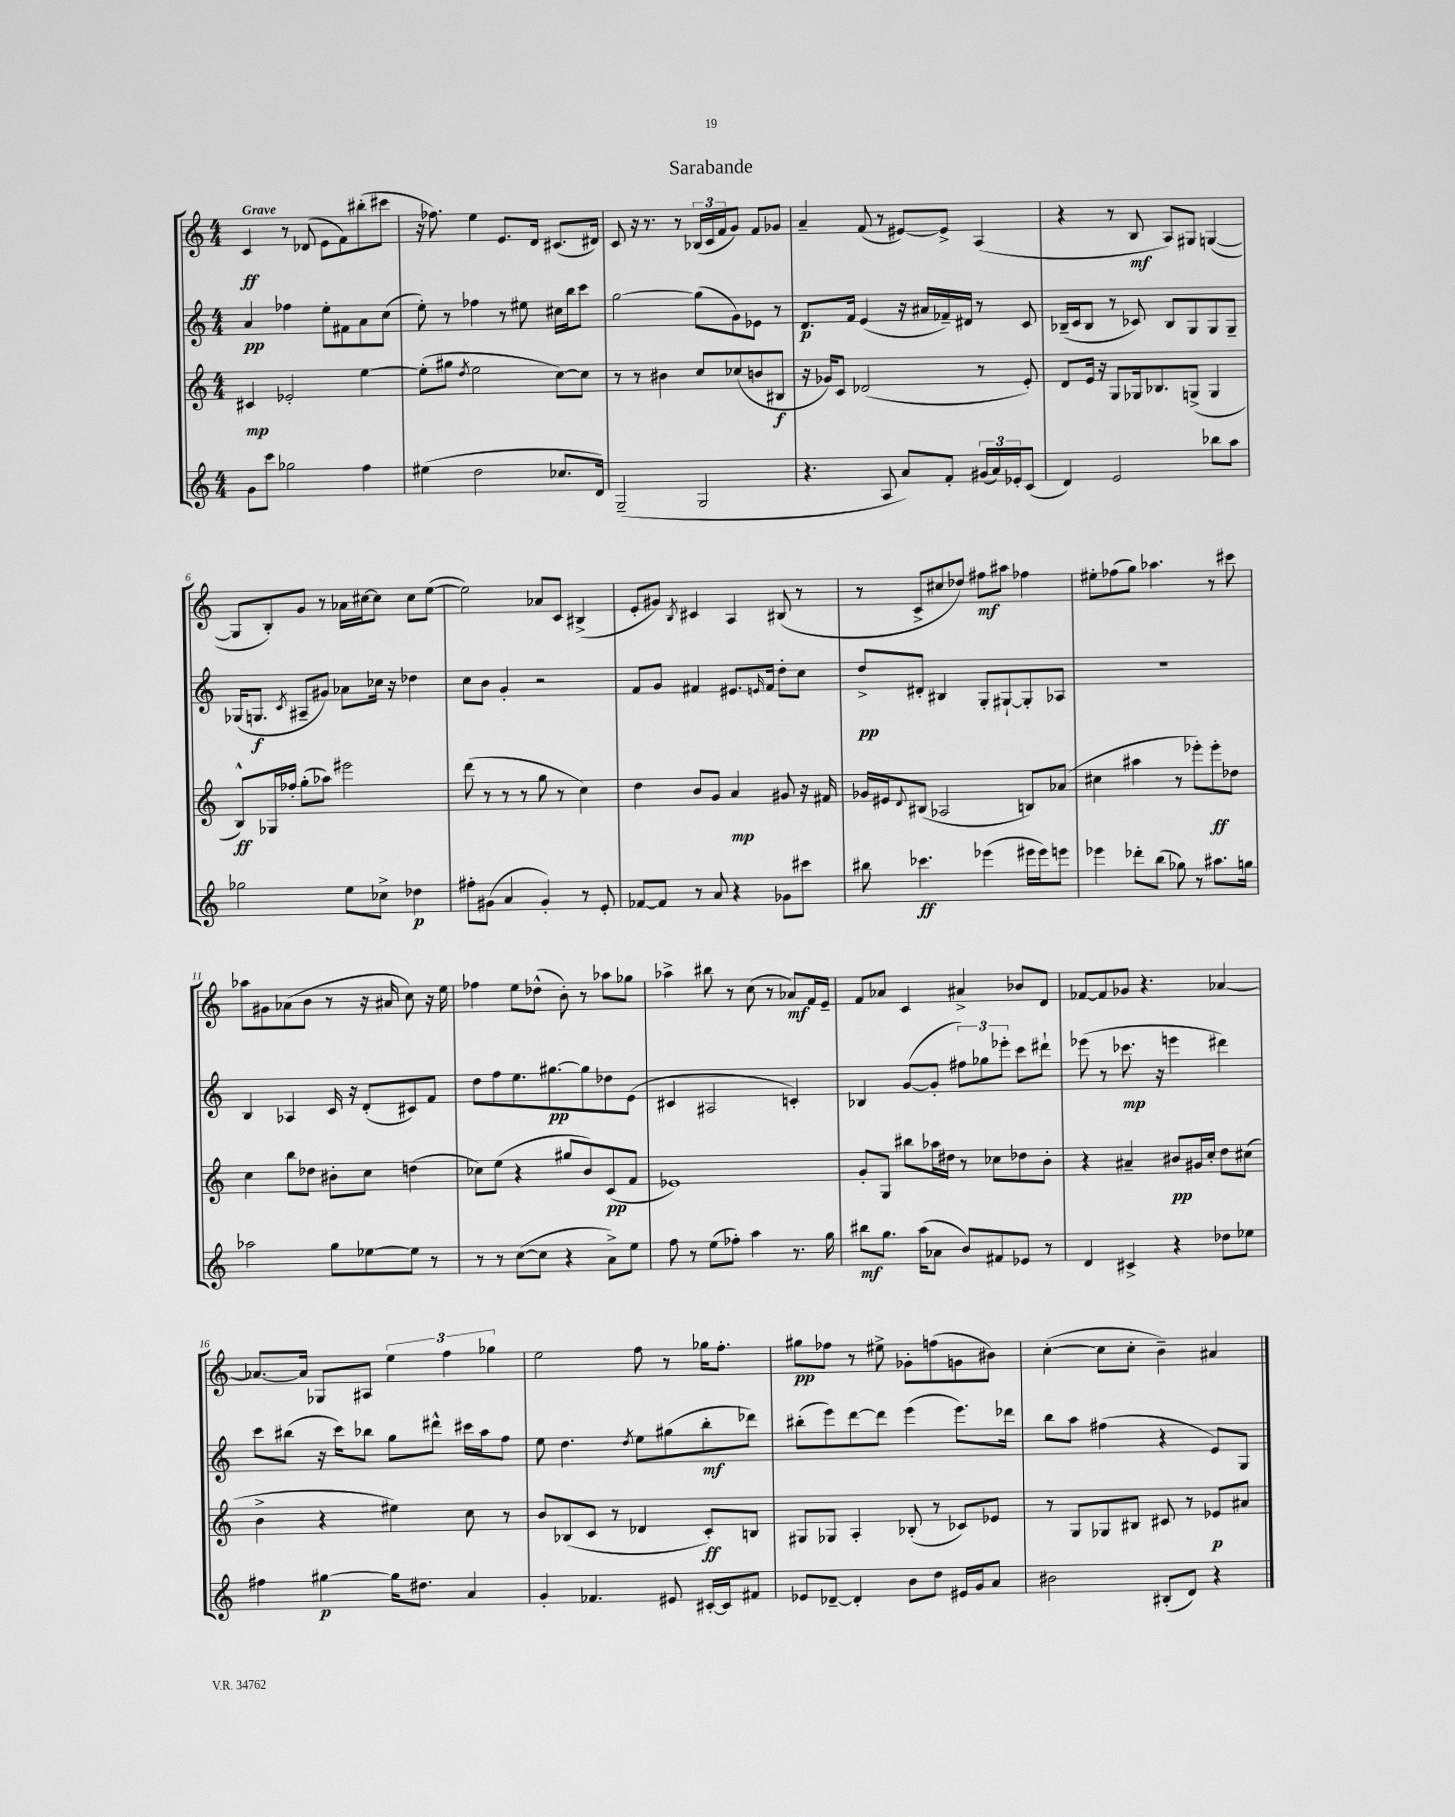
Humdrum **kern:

**kern	**kern	**kern	**kern
*staff4	*staff3	*staff2	*staff1
*clefG2	*clefG2	*clefG2	*clefG2
*k[]	*k[]	*k[]	*k[]
*M4/4	*M4/4	*M4/4	*M4/4
8g	4c#	4a	4c
8ccc	.	.	.
2gg-	2e-'	4ff-	8r
.	.	.	(8d-
.	.	8ee'	8e
.	.	8f#	8f)
4ff	[4ee	8a	(8bb#'
.	.	(8cc	8ccc#
=	=	=	=
(4ee#	(8ee']	8ee')	16r
.	.	.	8.ff-)
.	8gg#	8r	.
.	8qdd	.	.
2dd	2ee	4ff-	4ee
.	.	8r	8.e
.	.	8ee#	.
.	.	.	16d
8.cc-	[8cc)	16cc#	(8.c#
.	.	16bb	.
.	8cc]	8ccc	.
16d)	.	.	16d#)
=	=	=	=
(2G~	8r	[2gg	8c
.	8r	.	16r
.	.	.	8.r
.	4b#	.	.
.	.	.	8r
2G	8cc	(8gg]	(24B-
.	.	.	24c
.	.	.	24f
.	(8cc-	8g)	8g)
.	8b	8e-	8f
.	8B#	8r	8g-
=	=	=	=
4.r	16r	8.d	4a~
.	16g-)	.	.
.	8c	.	.
.	.	16f	.
.	(2d-	(4e	(8f
8A	.	.	8r
8a)	.	16r	[8e#)
.	.	16a#	.
8f'	.	16f-~)	8e#^]
.	.	16d#	.
(24g#	8r	8r	(4A
24a)	.	.	.
24e-'	.	.	.
(8c	8e')	8c	.
=	=	=	=
4d)	8d	(16B-~	4r
.	.	16c	.
.	16e	8B-	.
.	16r	.	.
2e	8G	8r	8r
.	16G-	8c-)	8B
.	8.B-	.	.
.	.	8B-	8A)
.	(8G^	8G	8G#
8bb-	4G	8G	([4G
8aa	.	8G~	.
=	=	=	=
2gg-	8B^^)	(16G-	8G]
.	.	8.G	.
.	16G-	.	8B')
.	16ff-'	.	.
.	.	8qc	.
.	(8gg'	8A#~	8g
.	8aa-)	8g#)	8r
8ee	2eee#	8a-	16a-
.	.	.	[16cc#
8cc-^	.	16cc-	8cc#]
.	.	16r	.
4dd-	.	4dd-	8cc#
.	.	.	([8ee
=	=	=	=
8ff#'	(8ddd	8cc	2ee])
(8g#	8r	8b	.
4a	8r	4g'	.
.	8r	.	.
4g#')	8gg	2r	8a-
.	8r	.	8c
8r	4cc)	.	(4B#^
8e'	.	.	.
=	=	=	=
[8f-	4dd	8f	8e'
8f-]	.	8g	8g#)
.	.	.	8qB
8r	8b	4f#	4c#
8a	8g	.	.
4r	4a	8.e#	4A
.	.	16qqe	.
.	.	16f#	.
8g-	8g#	8dd'	(8B#
8ccc#	16r	8cc	8r
.	16f#	.	.
=	=	=	=
8bb#	16g-	8dd^	8r
.	16e#	.	.
.	8qqd	.	.
4.ccc-	(8B#	8d#'	8c^
.	2A-	4B#	8cc#
.	.	.	8dd-)
(4eee-	.	8G'	8ff#
.	.	[8G#`	8aa#
16eee#	8B)	8G#']	4ff-
16eee#)	.	.	.
8eee	(8a-	8A-	.
=	=	=	=
4eee-	4cc#	1r	8ee#'
.	.	.	(8ff-
8ddd-'	4aa#	.	8gg)
(8bb	.	.	4.aa-
8gg-)	8r	.	.
8r	8eee-')	.	.
8.aa#	8eee-'	.	8r
.	8dd-	.	8ccc#
16gg	.	.	.
=	=	=	=
2aa-	4cc	4B	8aa-
.	.	.	8g#
.	8bb	4A-	(8a-
.	8dd-	.	8b
8gg	8b#'	16c	8r
.	.	16r	.
[8ee-	8cc	(8d'	16r
.	.	.	16a#
8ee-]	(4dd	8c#)	8cc)
8r	.	8f	16r
.	.	.	16ee
=	=	=	=
8r	8cc-)	8dd	4ff-
8r	(8ee	8ff	.
([8cc	4r	8.ee	8ee
8cc]	.	.	(8dd-^^
.	.	[8.gg#	.
4r	8gg#	.	8b')
.	8b)	8gg#]	8r
8a^)	(8c	8dd-	8aa-
8ee	8f	(8e	8gg-
=	=	=	=
8ff	1e-)	4c#	4aa-^
8r	.	.	.
(8ee	.	2A#	8bb#
8ff-')	.	.	8r
4aa	.	.	(8cc
.	.	.	8r
8.r	.	4c')	8a-)
.	.	.	16f
16gg	.	.	16e~
=	=	=	=
8bb#	8g'	4B-	8f
8.gg	8G	.	8a-
.	8bb#	([8g	4c
(16aa	.	.	.
8a-	16aa-	8g']	.
.	16dd#	.	.
8b)	8r	12ff#)	4a#^
.	.	12gg-	.
8f#	8cc-	.	.
.	.	12eee-'	.
8e-	8dd-	8ccc	8b-
8r	8b'	8ddd#`	8d
=	=	=	=
4d	4r	(8eee-	[8f-
.	.	8r	8f-]
4c#^	4a#~	8.ccc-	8g-
.	.	.	4.r
.	.	16r	.
4r	8b#	4eee	.
.	16g#	.	.
.	16cc'	.	.
8dd-	8dd	4ddd#)	[4a-
8ee-	(8cc#	.	.
=	=	=	=
4ff#	4b^	8ccc	8.a-_
.	.	(8bb#	.
.	.	.	16a-]
[4gg#	4r	16r	8G-
.	.	16ccc)	.
.	.	8bb-	8A#
16gg#]	4ee#)	8gg	6ee
8.dd#	.	.	.
.	.	8ddd#^^	.
.	.	.	6ff
4a	8cc	16ccc#	.
.	.	16aa	.
.	.	.	6gg-
.	8r	8ff	.
=	=	=	=
4g'	8b	8ee	2ee
.	(8B-	4.dd	.
4.f-	8c	.	.
.	8r	.	.
.	.	8qdd	.
.	4d-	8ee	8ff
8e#	.	(8gg#	8r
[16c#'	8c')	8bb'	16gg-
16c#]	.	.	8.ff'
8f#	8B	8ddd-)	.
=	=	=	=
8e-	8G#	(8bb#'	8gg#
[8d-~	8G-	8eee)	8ff-
4d-']	4A'	[8ddd	8r
.	.	8ddd]	8ee#^
8b	(8B-'	(4eee	8g-'
8dd	8r	.	(8ff
16e#	8c-)	8.eee)	8g
16g	.	.	.
8a	8e-	.	8b#)
.	.	16ddd-	.
=	=	=	=
2b#	8r	8bb	([4cc'
.	8G	8aa	.
.	8G-	(4ff#	8cc]
.	8B#	.	8cc'
(8B#'	8c#	4r	4b~)
8d)	8r	.	.
4r	8e-	8e)	4a#
.	8a#	8G	.
==	==	==	==
*-	*-	*-	*-
